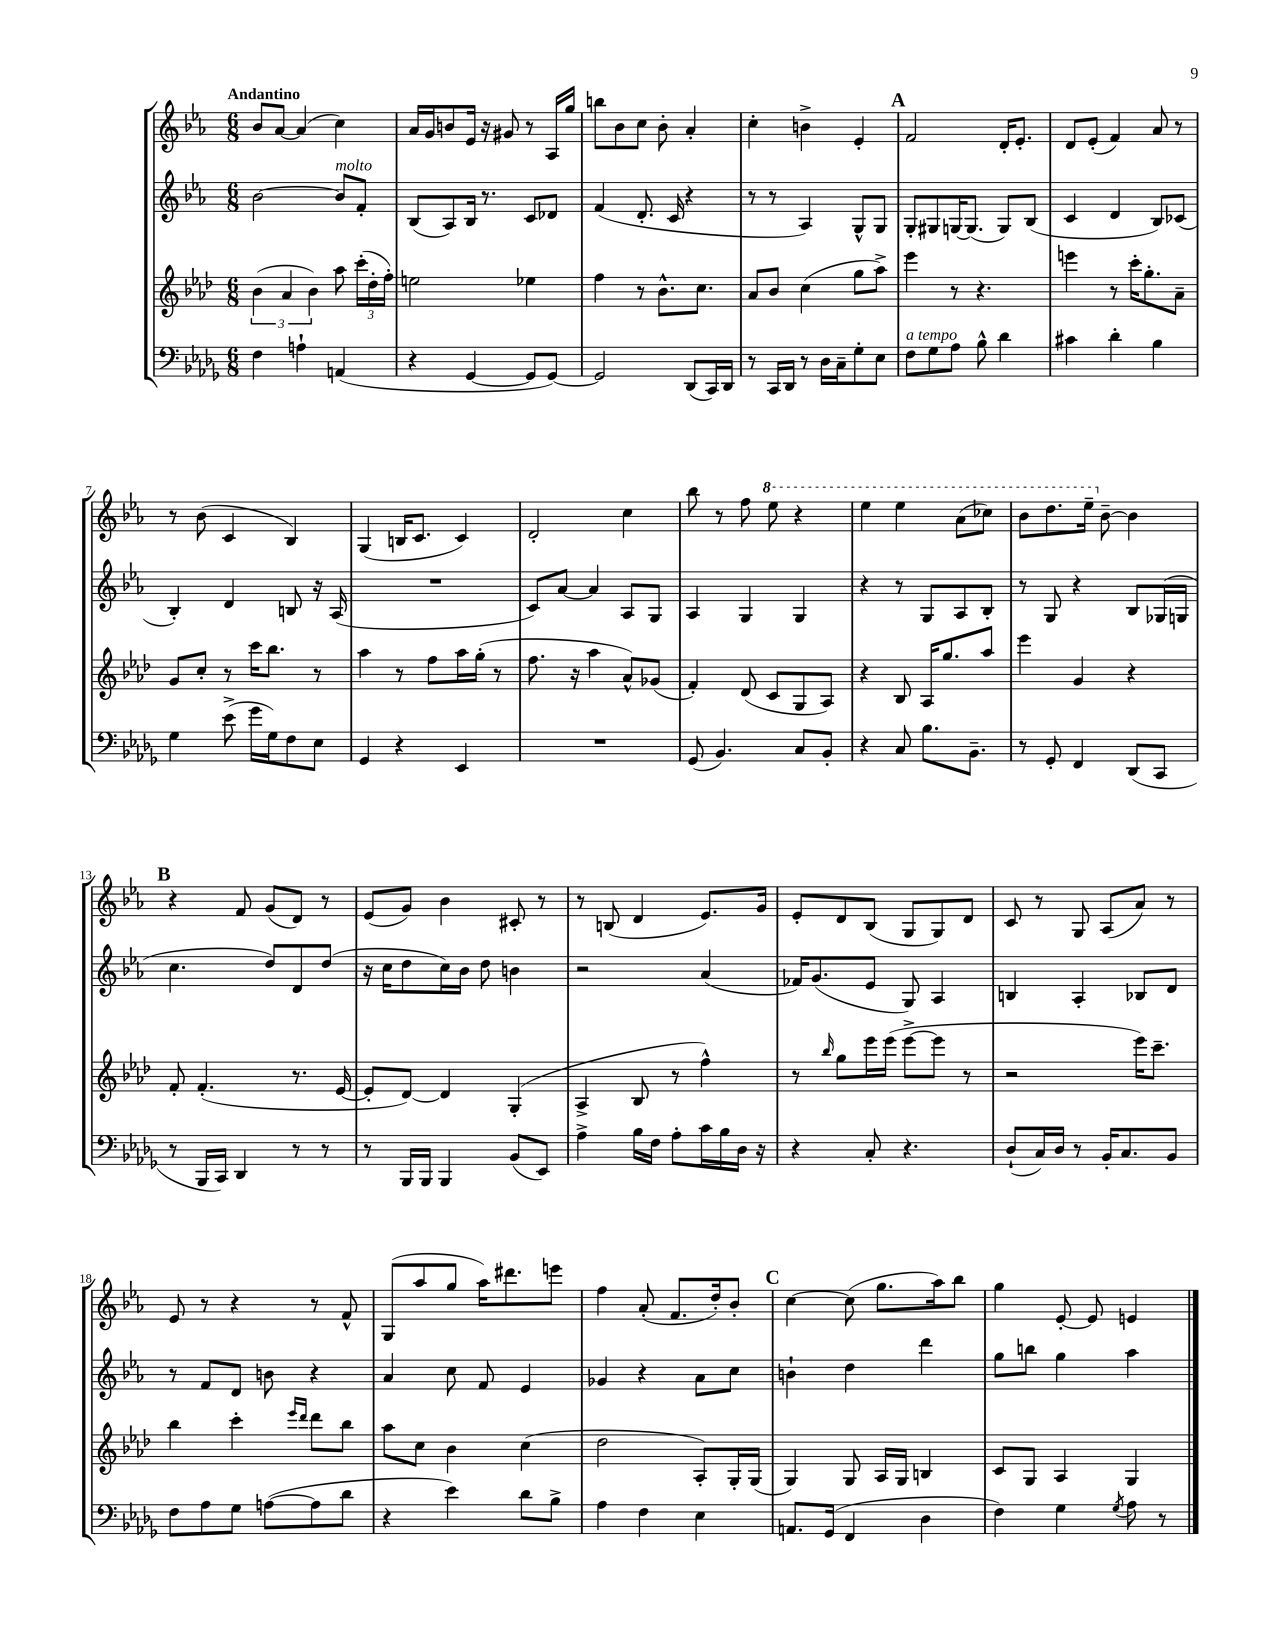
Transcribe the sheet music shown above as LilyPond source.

<<
\new StaffGroup <<
\new Staff = "s0" {
    \clef treble \key ees \major \numericTimeSignature \time 6/8 \tempo "Andantino"
    \autoBeamOff bes'8[ aes'8]~ aes'4( c''4) |
    aes'16[ g'16 b'8 ees'16] r16 gis'8 r8 aes16[ g''16] |
    b''8[ bes'8 c''8] bes'8-. aes'4-. |
    c''4-. b'4-> ees'4-. |
    \mark \markup { \bold "A" } f'2 d'16[-. ees'8.]-. |
    d'8[ ees'8]-.( f'4) aes'8 r8 |
    r8 bes'8( c'4 bes4) |
    g4( b16[ c'8.] c'4) |
    d'2-. c''4 |
    bes''8 r8 f''8 \ottava #1 ees'''8 r4 |
    ees'''4 ees'''4 aes''8[( ces'''8]) |
    bes''8[ d'''8. ees'''16]-- \ottava #0 bes'8~-- bes'4 |
    \mark \markup { \bold "B" } r4 f'8 g'8[( d'8]) r8 |
    ees'8[( g'8]) bes'4 cis'8-. r8 |
    r8 b8( d'4 ees'8.[) g'16] |
    ees'8[-. d'8 bes8]( g8[ g8) d'8] |
    c'8 r8 g8 aes8[( aes'8]) r8 |
    ees'8 r8 r4 r8 f'8-^ |
    g8[( aes''8 g''8] aes''16[) dis'''8. e'''8] |
    f''4 aes'8-.( f'8.[ d''16-.) bes'8]-. |
    \mark \markup { \bold "C" } c''4~ c''8( g''8.[ aes''16) bes''8] |
    g''4 ees'8~-. ees'8 e'4 \bar "|." |
}
\new Staff = "s1" {
    \clef treble \key ees \major \numericTimeSignature \time 6/8
    \autoBeamOff bes'2~ bes'8[^\markup { \italic "molto" } f'8]-. |
    bes8[( aes8) bes16] r8. c'8[ des'8] |
    f'4( d'8.-. c'16 r4 |
    r8 r8 aes4) g8[-^ g8] |
    \mark \markup { \bold "A" } g8[-. gis8 g16~ g8.]( g8[) bes8]( |
    c'4 d'4 bes8[) ces'8]( |
    bes4-.) d'4 b8 r16 aes16( |
    R2. |
    c'8[) aes'8]~ aes'4 aes8[ g8] |
    aes4 g4 g4 |
    r4 r8 g8[ aes8 bes8]-. |
    r8 g8 r4 bes8[ ges16( g16] |
    \mark \markup { \bold "B" } c''4. d''8[) d'8 d''8]( |
    r16 c''16[ d''8 c''16) bes'16] d''8 b'4 |
    r2 aes'4( |
    fes'16[) g'8.( ees'8] g8) aes4 |
    b4 aes4-. bes8[ d'8] |
    r8 f'8[ d'8] b'8 r4 |
    aes'4 c''8 f'8 ees'4 |
    ges'4 r4 aes'8[ c''8] |
    \mark \markup { \bold "C" } b'4-! d''4 d'''4 |
    g''8[ b''8] g''4 aes''4 \bar "|." |
}
\new Staff = "s2" {
    \clef treble \key aes \major \numericTimeSignature \time 6/8
    \autoBeamOff \tuplet 3/2 { bes'4( aes'4 bes'4) } aes''8 \tuplet 3/2 { c'''16[-.( des''16-. f''16]-.) } |
    e''2 ees''4 |
    f''4 r8 bes'8.[-^ c''8.] |
    aes'8[ bes'8] c''4( g''8[ aes''8]->) |
    \mark \markup { \bold "A" } ees'''4 r8 r4. |
    e'''4 r8 c'''16[-. g''8.-. aes'8]-- |
    g'8[ c''8]-. r8 c'''16[ bes''8.] r8 |
    aes''4 r8 f''8[ aes''16 g''16]-.( r8 |
    f''8. r16 aes''4 aes'8[-^) ges'8]( |
    f'4-.) des'8( c'8[ g8 aes8]) |
    r4 bes8 aes16[ g''8. aes''8] |
    ees'''4 g'4 r4 |
    \mark \markup { \bold "B" } f'8-. f'4.-.( r8. ees'16~ |
    ees'8[-. des'8]~) des'4 g4-.( |
    aes4-> bes8 r8 f''4-^) |
    r8 \grace { bes''16 } g''8[ ees'''16 ees'''16]( ees'''8[~-> ees'''8] r8 |
    r2 ees'''16[) c'''8.]-- |
    bes''4 c'''4-. \grace { ees'''16[ des'''16] } des'''8[ bes''8] |
    aes''8[ c''8] bes'4 c''4( |
    des''2 aes8[-.) g16-. g16]( |
    \mark \markup { \bold "C" } g4) g8 aes16[ g16] b4 |
    c'8[ g8] aes4 g4 \bar "|." |
}
\new Staff = "s3" {
    \clef bass \key des \major \numericTimeSignature \time 6/8
    \autoBeamOff f4 a4-! a,4( |
    r4 ges,4~ ges,8[ ges,8]~) |
    ges,2 des,8[( c,16) des,16] |
    r8 c,16[ des,16] r8 des16[ c16-- ges8-. ees8] |
    \mark \markup { \bold "A" } f8[^\markup { \italic "a tempo" } ges8 aes8] bes8-^ des'4 |
    cis'4 des'4-. bes4 |
    ges4 ees'8->( ges'16[ ges16) f8 ees8] |
    ges,4 r4 ees,4 |
    R2. |
    ges,8( bes,4.) c8[ bes,8]-. |
    r4 c8 bes8.[ bes,8.]-- |
    r8 ges,8-. f,4 des,8[( c,8] |
    \mark \markup { \bold "B" } r8 bes,,16[ c,16]) des,4 r8 r8 |
    r8 bes,,16[ bes,,16] bes,,4 bes,8[( ees,8]) |
    aes4-> bes16[ f16] aes8[-. c'16 bes16 des16] r16 |
    r4 c8-. r4. |
    des8[-!( c16) des16] r8 bes,16[-. c8. bes,8] |
    f8[ aes8 ges8] a8[~( a8 des'8] |
    r4 ees'4) des'8[ bes8]-> |
    aes4 f4 ees4 |
    \mark \markup { \bold "C" } a,8.[ ges,16]( f,4 des4 |
    f4) ges4 \acciaccatura { ges8 } aes8 r8 \bar "|." |
}
>>
>>
